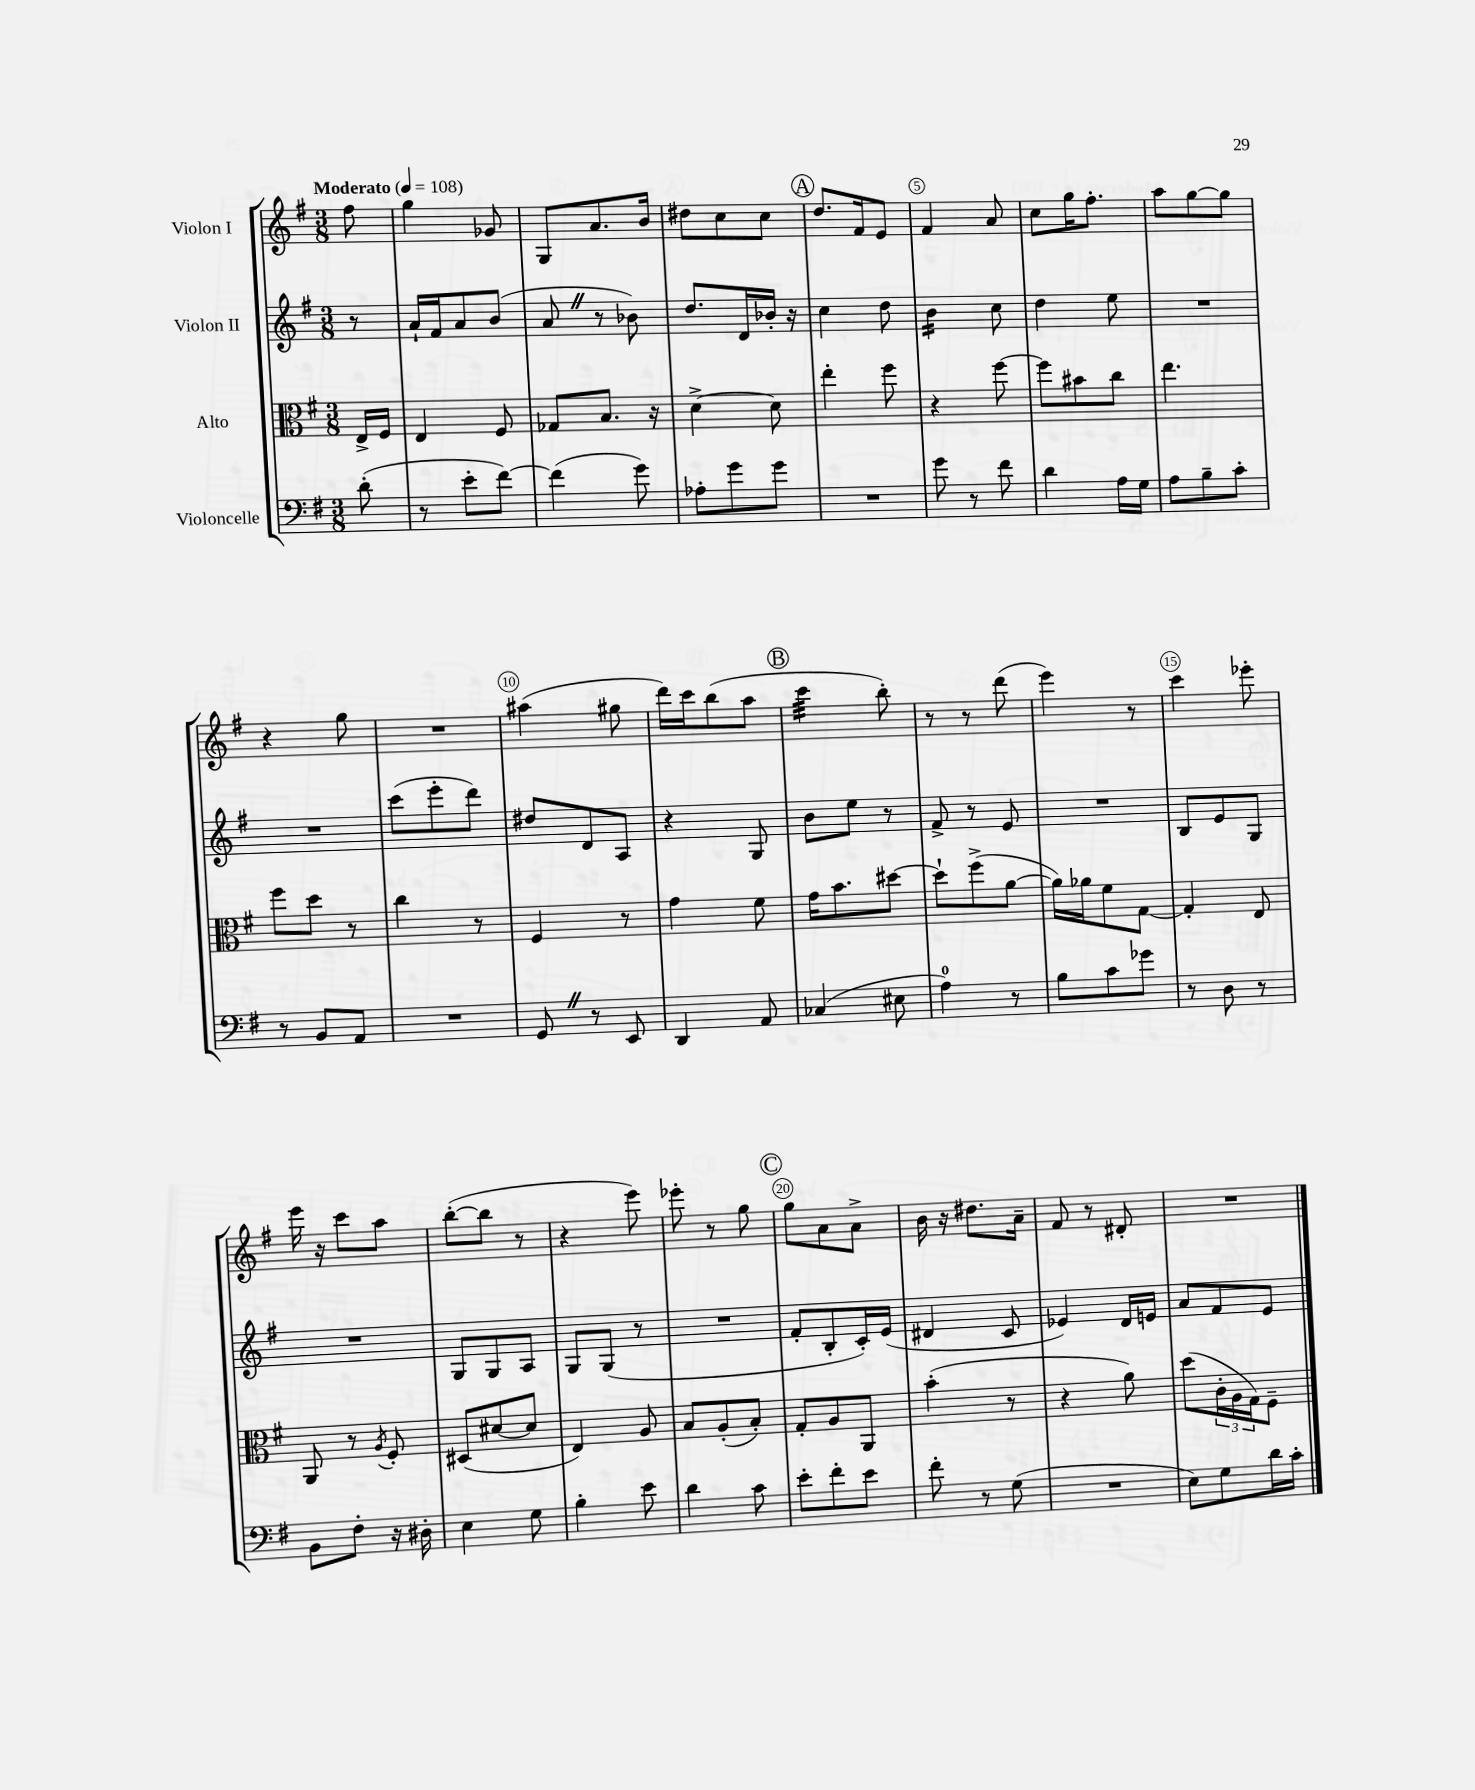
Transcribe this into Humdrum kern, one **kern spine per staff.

**kern	**kern	**kern	**kern
*part4	*part3	*part2	*part1
*staff4	*staff3	*staff2	*staff1
*I"Violoncelle	*I"Alto	*I"Violon II	*I"Violon I
*clefF4	*clefC3	*clefG2	*clefG2
*k[f#]	*k[f#]	*k[f#]	*k[f#]
*M3/8	*M3/8	*M3/8	*M3/8
*MM108	*MM108	*MM108	*MM108
=	=	=	=
!	!	!	!LO:TX:a:B:t=Moderato
(8d'\	16E^/LL	8r	8ff#\
.	16F#/JJ	.	.
=1	=1	=1	=1
8r	4E/	16a`/LL	4gg\
.	.	16f#/J	.
8e'\L	.	8a/	.
[8f#\J)	8F#/	(8b/J	8g-X/
=2	=2	=2	=2
(4f#\]	8G-X/L	8aZ/	8G/L
.	8.B/J	8r	8.a/
8g\)	.	8b-X\)	.
.	16r	.	16b/Jk
=3	=3	=3	=3
8A-X'\L	[4d^\	8.dd/L	8dd#X\L
8g\	.	.	8cc\
.	.	16d/L	.
8g\J	8d\]	16b-X'/JJ	8cc\J
.	.	16r	.
!!LO:REH:place=s1:t=A
=4	=4	=4	=4
4.r	4ee'\	4cc\	8.dd/L
.	.	.	16f#/k
.	8ff#\	8dd\	8e/J
=5	=5	=5	=5
*	*	*tremolo	*
8g\	4r	16b\LL	4f#/
.	.	16b\	.
8r	.	16b\	.
.	.	16b\JJ	.
*	*	*Xtremolo	*
8f#\	[8ff#\	8cc\	8a/
=6	=6	=6	=6
4d\	8ff#\L]	4dd\	8cc\L
.	8b#X\	.	16gg\K
.	.	.	8.ff#'\J
16A\LL	8cc\J	8ee\	.
16G\JJ	.	.	.
=7	=7	=7	=7
8A\L	4.ee\	4.r	8aa\L
8B~\	.	.	[8gg\
8c'\J	.	.	8gg\J]
!!LO:LB:g=z
=8	=8	=8	=8
8r	8ff#\L	4.r	4r
8BB/L	8dd\J	.	.
8AA/J	8r	.	8gg\
=9	=9	=9	=9
4.r	4cc\	(8ccc\L	4.r
.	.	8eee'\	.
.	8r	8ddd\J)	.
=10	=10	=10	=10
8GGZ/	4F#/	8dd#X/L	(4aa#X\
8r	.	8d/	.
8EE/	8r	8A/J	8gg#X\
=11	=11	=11	=11
4DD/	4g\	4r	16ddd\LL)
.	.	.	16ccc\J
.	.	.	(8bb\
8AA/	8f#\	8G/	8aa\J
!!LO:REH:place=s1:t=B
=12	=12	=12	=12
*	*	*	*tremolo
(4C-X/	16g\KL	8b\L	32ccc\LLL
.	.	.	32ccc\
.	8.b\	.	32ccc\
.	.	.	32ccc\
.	.	8ee\J	32ccc\
.	.	.	32ccc\
.	.	.	32ccc\
.	.	.	32ccc\JJJ
*	*	*	*Xtremolo
8E#X\	[8dd#X\J	8r	8bb'\)
=13	=13	=13	=13
4A\)	8dd#`\L]	8f#^/	8r
.	(8ff#^\	8r	8r
8r	[8a\J	8e/	(8ddd\
=14	=14	=14	=14
8B\L	16a\LL])	4.r	4eee\)
.	16a-X\J	.	.
8c\	8f#\	.	.
8g-X\J	[8G\J	.	8r
=15	=15	=15	=15
8r	4G'/]	8B/L	4ccc\
8D\	.	8e/	.
8r	8E/	8G/J	8eee-X'\
!!LO:LB:g=z
=16	=16	=16	=16
8BB\L	8AA/	4.r	16eee\
.	.	.	16r
8F#'\J	8r	.	8ccc\L
.	8qA/	.	.
16r	8F#'/	.	8aa\J
16D#X'\	.	.	.
=17	=17	=17	=17
4E\	(8D#X/L	8G/L	([8bb'\L
.	[8d#X/	8G/	8bb\J]
8G\	8d#/J]	8A/J	8r
=18	=18	=18	=18
4B'\	4E/)	8G/L	4r
.	.	(8G/J	.
8e\	8A/	8r	8eee\)
=19	=19	=19	=19
4d\	8B/L	4.r	8eee-X'\
.	(8A'/	.	8r
8c\	8B'/J)	.	8gg\
!!LO:REH:place=s1:t=C
=20	=20	=20	=20
8e'\L	8G'/L	8f#'/L	8gg\L
8f#'\	8A/	8B'/	8a\
8e\J	8AA/J	16c'/L)	8a^\J
.	.	(16e/JJ	.
=21	=21	=21	=21
8f#'\	(4b'\	4d#X/	16b\
.	.	.	16r
8r	.	.	8.dd#X\L
(8G\	8r	8c/	.
.	.	.	16a~\Jk
=22	=22	=22	=22
4.r	4r	4e-X/)	8f#/
.	.	.	8r
.	8a\)	16d/LL	8d#X'/
.	.	16en/JJ	.
=23	=23	=23	=23
8E\L)	(8dd\L	8a/L	4.r
8G\	24c'\L	8f#/	.
.	24A\	.	.
.	24G\J)	.	.
16d\L	8F#~\J	8e/J	.
16c'\JJ	.	.	.
==	==	==	==
*-	*-	*-	*-
